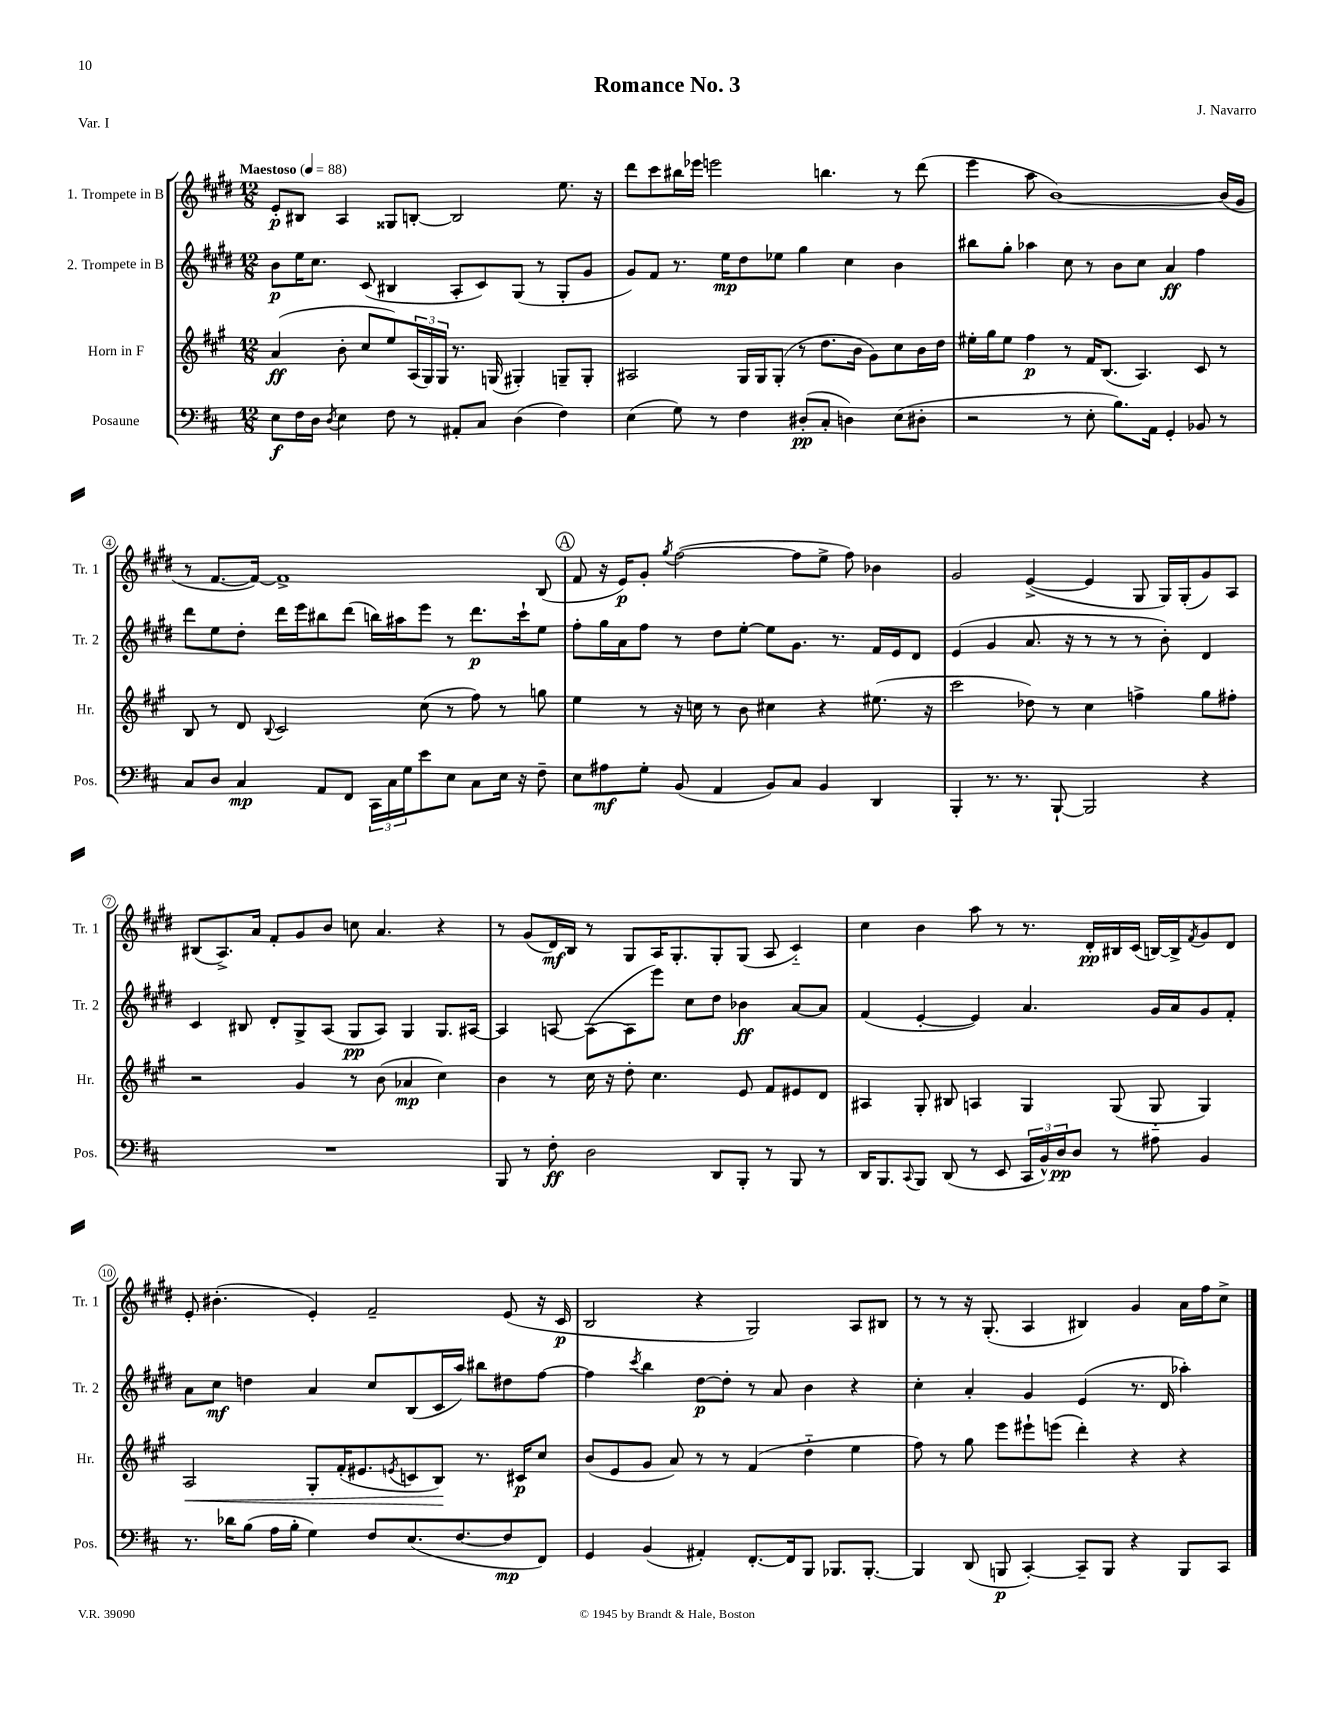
\header { title = "Romance No. 3" composer = "J. Navarro" piece = "Var. I" }
<<
\new StaffGroup <<
\new Staff = "s0" \with { instrumentName = "1. Trompete in B" shortInstrumentName = "Tr. 1" } {
    \clef treble \key e \major \numericTimeSignature \time 12/8 \tempo "Maestoso" 4 = 88
    e'8-.\p bis8 a4 gisis8 b8~-. b2 e''8. r16 |
    dis'''8 cis'''8 bis''16 ees'''16 e'''2 b''4. r8 dis'''8( |
    e'''4 a''8 b'1~) b'16( gis'16 |
    r8 fis'8.~ fis'16~) fis'1-> b8( |
    \mark \markup { \circle "A" } fis'8 r16 e'16\p) gis'8-. \acciaccatura { gis''8 } fis''2~( fis''8 e''8-> fis''8) bes'4 |
    gis'2 e'4~->( e'4 gis8 gis16) gis16-.( gis'8) a8 |
    bis8( a8.->) a'16 fis'8-. gis'8 b'8 c''8 a'4. r4 |
    r8 gis'8( dis'16\mf) b16 r8 gis8 a16 gis8.-. gis8-. gis8( a8 cis'4-_) |
    cis''4 b'4 a''8 r8 r8. dis'16-.\pp bis16 cis'16( b16~) b16-> \acciaccatura { fis'8 } gis'8 dis'8 |
    e'8-. bis'4.-.( e'4-.) fis'2-- e'8( r16 cis'16\p |
    b2 r4 gis2) a8 bis8 |
    r8 r8 r16 gis8.-.( a4 bis4) gis'4 a'16 fis''16 cis''8-> \bar "|." |
}
\new Staff = "s1" \with { instrumentName = "2. Trompete in B" shortInstrumentName = "Tr. 2" } {
    \clef treble \key e \major \numericTimeSignature \time 12/8
    b'8\p e''16 cis''8. cis'8( bis4 a8-. cis'8) gis8( r8 gis8-. gis'8 |
    gis'8) fis'8 r8. e''16\mp dis''8 ees''8 gis''4 cis''4 b'4 |
    bis''8 gis''8-. aes''4 cis''8 r8 b'8 cis''8 a'4\ff fis''4 |
    dis'''8 e''8 dis''8-. dis'''16 e'''16 bis''8 dis'''8( b''16) ais''16 e'''8 r8 dis'''8.\p cis'''16-! e''8 |
    \mark \markup { \circle "A" } fis''8-. gis''16 a'16 fis''8 r8 dis''8 e''8~-. e''8 gis'8. r8. fis'16 e'16 dis'8 |
    e'4( gis'4 a'8. r16 r8 r8 r8 b'8-.) dis'4 |
    cis'4 bis8 dis'8-. gis8-> a8( gis8\pp a8) gis4 gis8. ais16~ |
    ais4 a8~ a8~( a8 e'''8) cis''8 dis''8 bes'4\ff a'8~ a'8 |
    fis'4( e'4~-. e'4) a'4. gis'16 a'16 gis'8 fis'8-. |
    a'8 cis''8\mf d''4 a'4 cis''8 b8( cis'16 a''16) bis''8 dis''8 fis''8~ |
    fis''4 \acciaccatura { cis'''8 } b''4 dis''8~\p dis''8-. r8 a'8 b'4 r4 |
    cis''4-. a'4-. gis'4 e'4( r8. dis'16 aes''4-.) \bar "|." |
}
\new Staff = "s2" \with { instrumentName = "Horn in F" shortInstrumentName = "Hr." } {
    \clef treble \key a \major \numericTimeSignature \time 12/8
    a'4\ff( b'8-. cis''8 e''8) \tuplet 3/2 { a16( gis16) gis16 } r8. g16( gis4-.) g8-- g8-. |
    ais2 gis16 gis16 gis8-.( r8 d''8. b'16 gis'8) cis''8 b'16 d''16 |
    eis''16-. gis''16 eis''8 fis''4\p r8 fis'16 b8.( a4.) cis'8 r8 |
    b8 r8 d'8 \appoggiatura { b8 } cis'2 cis''8( r8 fis''8) r8 g''8 |
    \mark \markup { \circle "A" } e''4 r8 r16 c''16 r8 b'8 cis''4 r4 eis''8.( r16 |
    cis'''2 des''8) r8 cis''4 f''4-> gis''8 fis''8-. |
    r2 gis'4 r8 b'8( aes'4\mp cis''4) |
    b'4 r8 cis''16 r16 d''8-. cis''4. e'8 fis'8 eis'8 d'8 |
    ais4 gis8-. bis8 a4 gis4 gis8( gis8-_ gis4) |
    a2\< gis8-. fis'16-.( eis'8. \acciaccatura { e'8 } c'8 b8\!) r8. cis'16\p cis''8 |
    b'8( e'8 gis'8 a'8) r8 r8 fis'4( d''4-_ e''4 |
    fis''8) r8 gis''8 e'''8 eis'''8-! e'''8( d'''4-.) r4 r4 \bar "|." |
}
\new Staff = "s3" \with { instrumentName = "Posaune" shortInstrumentName = "Pos." } {
    \clef bass \key d \major \numericTimeSignature \time 12/8
    e8\f fis16 d16 \acciaccatura { d8 } e4 fis8 r8 ais,8-. cis8 d4( fis4) |
    e4( g8) r8 fis4 dis8-.\pp( cis8-. d4) e8( dis8-. |
    r2 r8 e8-. b8.) a,16 g,4-. bes,8 r8 |
    cis8 d8 cis4\mp a,8 fis,8 \tuplet 3/2 { cis,16 cis16 g16 } e'8 e8 cis8 e16 r16 fis8-- |
    \mark \markup { \circle "A" } e8 ais8\mf g8-. b,8( a,4 b,8) cis8 b,4 d,4 |
    b,,4-. r8. r8. b,,8~-! b,,2 r4 |
    R1. |
    b,,8 r8 fis8-.\ff d2 d,8 b,,8-. r8 b,,8 r8 |
    d,16 b,,8. \appoggiatura { cis,8 } b,,8 d,8( r8 e,8 \tuplet 3/2 { cis,16 b,16-^) d16\pp } d8 r8 ais8 b,4 |
    r8. des'16 b8( a16 b16-. g4) fis8 e8.( fis8.~ fis8\mp fis,8) |
    g,4 b,4( ais,4-.) fis,8.~-. fis,16 b,,8 bes,,8. bes,,8.~-. |
    bes,,4 d,8( b,,8\p cis,4~-.) cis,8-- b,,8 r4 b,,8 cis,8 \bar "|." |
}
>>
>>
\layout { \context { \Score \override BarNumber.stencil = #(make-stencil-circler 0.1 0.3 ly:text-interface::print) } }
